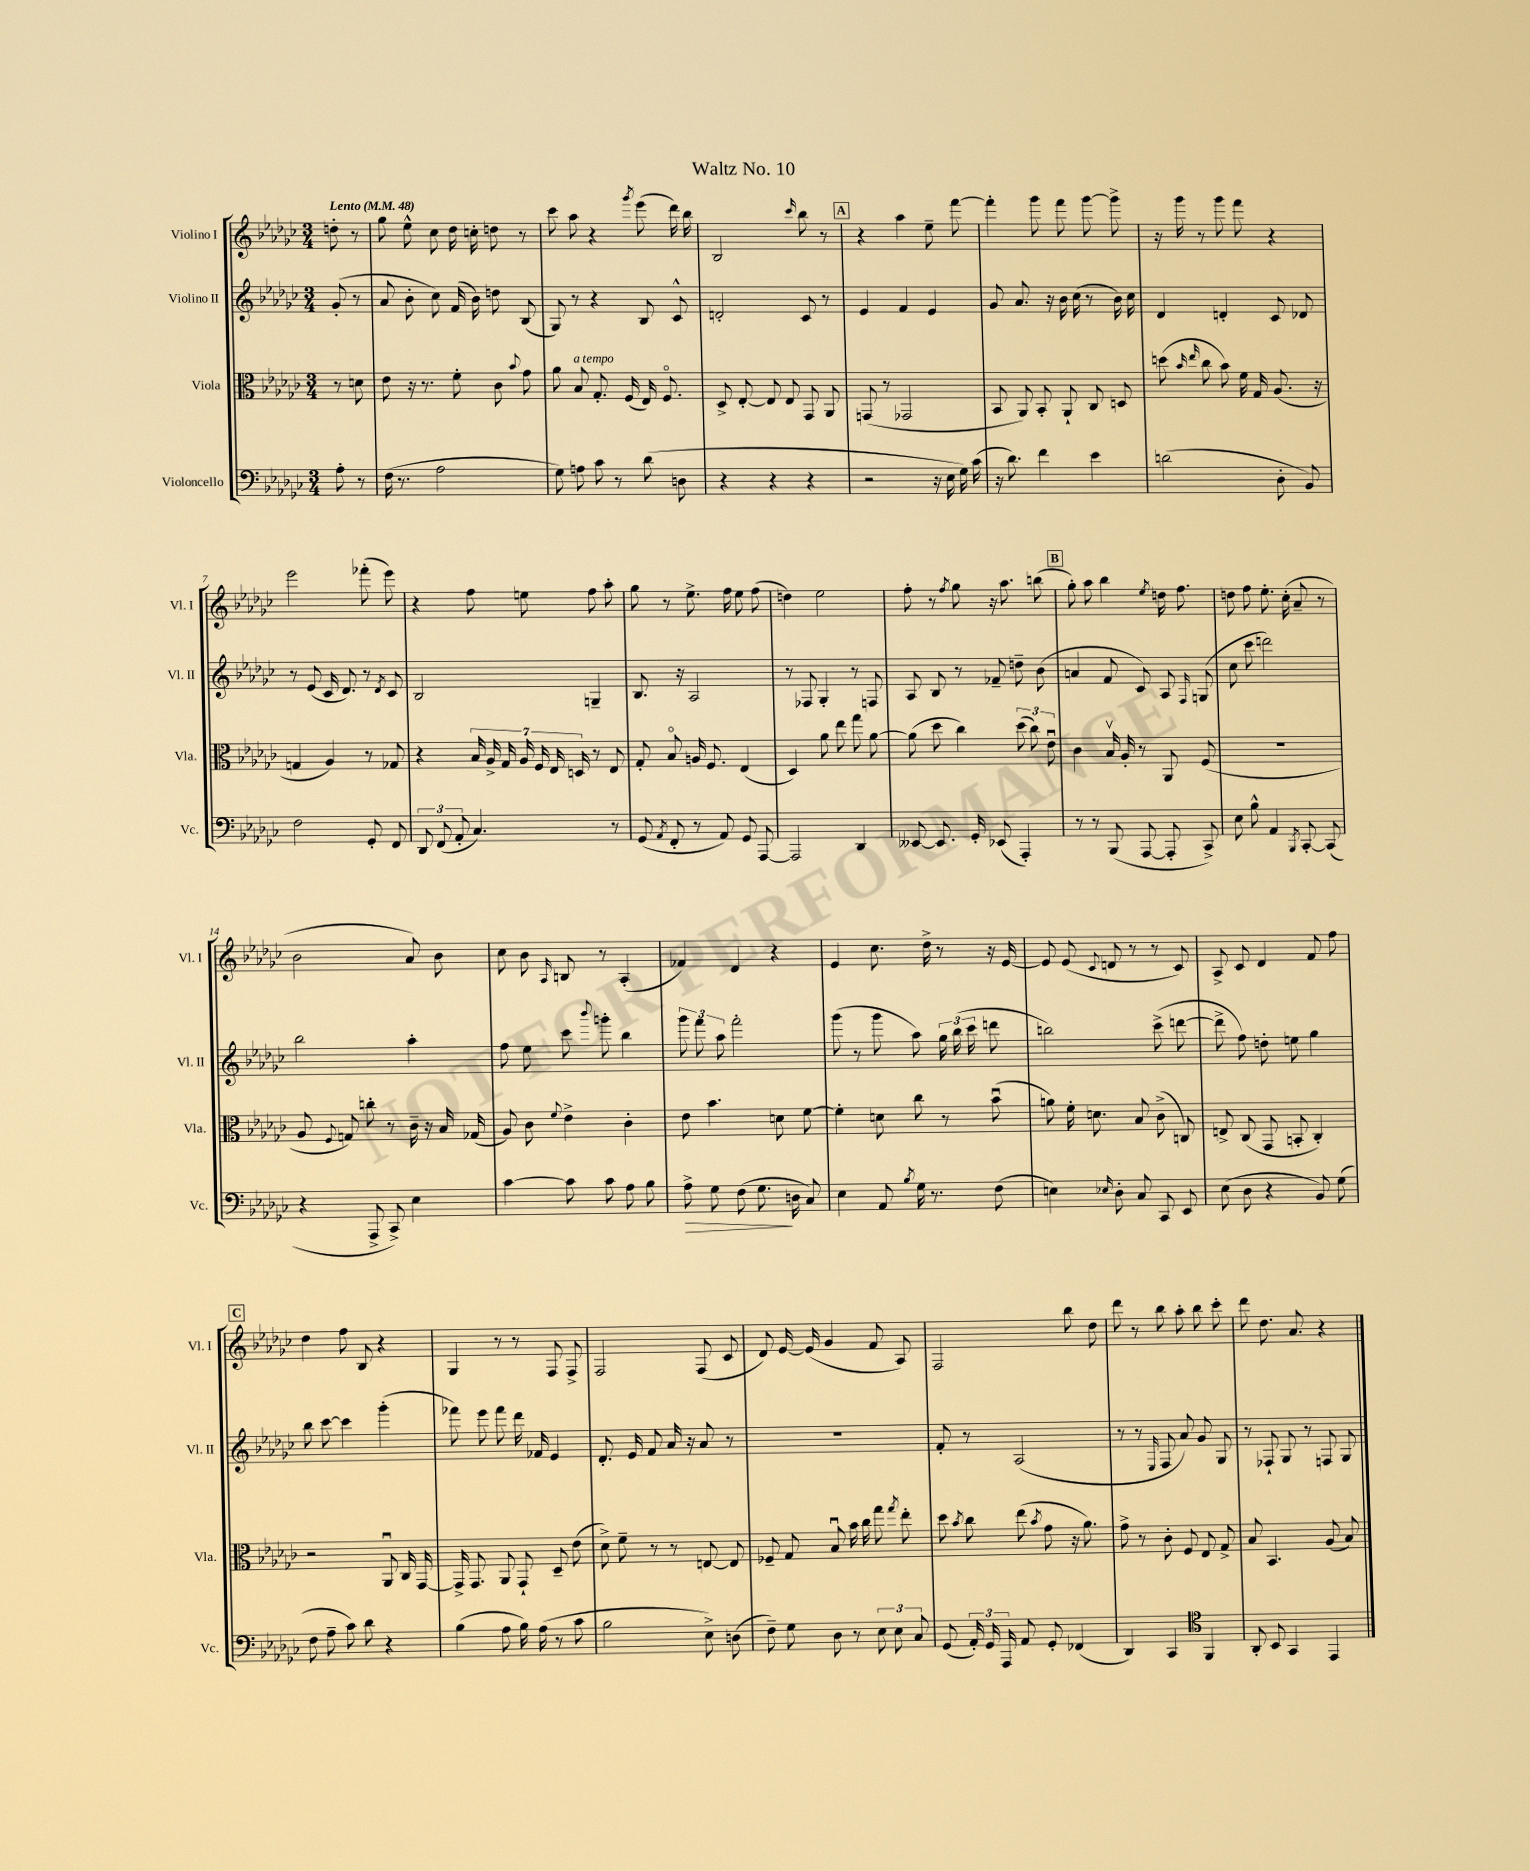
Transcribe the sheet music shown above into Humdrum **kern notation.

**kern	**kern	**kern	**kern
*staff4	*staff3	*staff2	*staff1
*clefF4	*clefC3	*clefG2	*clefG2
*k[b-e-a-d-g-c-]	*k[b-e-a-d-g-c-]	*k[b-e-a-d-g-c-]	*k[b-e-a-d-g-c-]
*M3/4	*M3/4	*M3/4	*M3/4
*MM48	*MM48	*MM48	*MM48
8A-'	8r	(8g-'	8dd'
8r	8d	8r	8r
=	=	=	=
(16F	8e-	8a-	8gg-
8.r	.	.	.
.	16r	8b-'	8ee-^^
.	8.r	.	.
2A-	.	8cc-)	8cc-
.	8f'	(16f	16dd-
.	.	16b-)	16cc'
.	8c-	8dd	8dd
.	8qqb-	.	.
.	8g-	(8B-	8r
=	=	=	=
8G-)	8a-	8G-)	8ccc-
8A	8B-	8r	8aa-
8c-	8.G-'	4r	4r
8r	.	.	.
.	(16F	.	.
.	.	.	8qggg-
(8d-	16E-)	8B-	(8eee-
.	8.Fo	.	.
8D	.	8c-^^	16ddd-)
.	.	.	16bb-
=	=	=	=
4r	8D-^	2d'	2B-
.	[8E-'	.	.
4r	8E-]	.	.
.	8E-	.	.
.	.	.	16qqccc-
4r	8GG-	8c-	8bb-
.	8AA-	8r	8r
=	=	=	=
2r	(8GG	4e-	4r
.	8r	.	.
.	2GG-	4f	4aa-
16r	.	4e-	8ee-~
16E-	.	.	.
16G-)	.	.	[8fff
(16c-	.	.	.
=	=	=	=
16r	8BB-	8g-	4fff']
8.d-)	.	.	.
.	8AA-)	8.a-	.
4f	8BB-'	.	8ggg-
.	.	16r	.
.	8AA-`	16b-	8fff
.	.	(16cc-	.
4e-	8C-	8r	[8ggg-
.	8D	16b-)	8ggg-^]
.	.	16cc-	.
=	=	=	=
(2d	(8dd	4d-	16r
.	.	.	16ggg-
.	16qqb-	.	.
.	16qqee-	.	.
.	8cc-	.	8r
.	8b-)	4d'	8ggg-
.	16f	.	8fff
.	16G-	.	.
8D-'	(8.A-	8c-	4r
8BB-)	.	8d-	.
.	16r	.	.
=	=	=	=
2F	4G	8r	2eee-
.	.	(8e-	.
.	4A-)	16c-	.
.	.	8.d-)	.
8GG-'	8r	8r	(8fff-'
.	.	8qd-	.
8FF	8G-	8c-	8eee-)
=	=	=	=
12DD-	4r	2B-	4r
(12FF	.	.	.
12AA-'	.	.	.
4.C-)	28B-	.	8ff
.	28A-^	.	.
.	28G-	.	.
.	28A-	.	.
.	.	.	8ee
.	28F	.	.
.	28E-	.	.
.	28D	.	.
.	8r	4G~	8ff
8r	8E-	.	8aa-'
=	=	=	=
(8GG-	8G-'	8.B-	8gg-
8qAA-	.	.	.
8FF'	8B-o	.	8r
.	.	16r	.
8r	16A	2A-	8.ee-^
.	8.F	.	.
8AA-)	.	.	.
.	.	.	16ff
8GG-	(4E-	.	8ee-
[8AAA-	.	.	(8ff
=	=	=	=
2AAA-]	4D-)	8r	4dd)
.	.	8F-	.
.	8a-	4G-'	2ee-
.	8ee-	.	.
4DD-	8gg-	8r	.
.	[8a-	8F	.
=	=	=	=
[8EE--	(8a-]	8A-	8ff'
8.EE--]	8dd-	8B-	8r
.	.	.	8qff
.	4cc-)	8r	8gg-
16GG-'	.	.	.
(8EE-	.	8f-~	16r
.	.	.	8.aa-
4AAA-')	(12dd-	8dd~	.
.	12cc-)	.	.
.	.	(8b-	(8bb
.	12e-u	.	.
=	=	=	=
8r	4c-	4a	8gg-')
8r	.	.	8aa-
(8BBB-	16B-v	8f	4bb-
.	16A-'	.	.
[8AAA-	8r	8c-)	.
.	.	.	8qee-
8AAA-']	8AA-	8A-	16dd
.	.	.	8.ff
.	.	16qqF	.
8CC-^)	(8F	(8G	.
=	=	=	=
8E-	2.r	8cc-	8dd
8B-^^	.	8ccc-	8ff
4AA-	.	2ddd)	8.ee-'
.	.	.	(16cc-'
8qBBB-	.	.	.
[8CC-'	.	.	8a-~
(8CC-]	.	.	8r
=	=	=	=
4r	8A-	2bb-	2b-
.	8qqF	.	.
.	8G)	.	.
8AAA-^	8cc'	.	.
8CC-^)	8r	.	.
4E-	16c-~	4aa-'	8a-)
.	16r	.	.
.	16B-	.	8b-
.	(16G-	.	.
=	=	=	=
[4c-	8A-)	8ff	8cc-
.	8c-	8ee-	8b-
.	8qqf	.	16qqA-
8c-]	4e-^	8ccc-	8B
.	.	8qqbbb-	.
8c-	.	8ggg'	8r
8A-	4c-'	4bb-	(4A-'
8B-	.	.	.
=	=	=	=
8A-^	8e-	12ggg-	4f-)
.	.	12fff	.
8G-	4.b-	.	.
.	.	12aa-	.
(8F	.	2fff'	4d-
8.G-	.	.	.
.	8d	.	4r
16D	.	.	.
8C-)	[8f	.	.
=	=	=	=
4E-	4f']	(8ggg-	4e-
.	.	8r	.
8AA-	8d	8ggg-	8.cc-
8qB-	.	.	.
16G-	8cc-	8aa-)	.
8.r	.	.	16dd-^
.	8r	24gg-	8r
.	.	(24bb-	.
.	.	24ccc-	.
(8F	(8b-u	8ddd	16r
.	.	.	[16e-
=	=	=	=
4E)	8a)	2bb)	8e-]
.	16f'	.	(8e-
.	8.d	.	.
16qqE-	.	.	8qqc-
8D-'	.	.	8d
8C-	8B-	.	8r
8CC-	(8c-^	(8ccc-^	8r
8EE-	8C)	[8ddd	8c-)
=	=	=	=
(8E-	8E^	8ddd^]	8A-^
8D-	(8C-	8ff)	8c-
4r	8GG-	8dd'	4d-
.	8BB'	8ee	.
8BB-)	4C-')	4gg-	8f
(8G-	.	.	8ff
=	=	=	=
8F	2r	8bb-	4dd-
8A-~	.	[8ccc-	.
8c-)	.	4ccc-]	8ff
8d-	.	.	8B-
4r	8AA-u	(4ggg-'	4r
.	16C-	.	.
.	[16GG-	.	.
=	=	=	=
(4B-	16GG-^]	8fff-)	4G-
.	8.GG-	.	.
.	.	8eee-	.
8A-	8AA-	8fff-	8r
16B-)	8GG-`	16ddd-	8r
(16A-	.	16f-	.
8r	8D-~	4e-	8F
8c-	(8e-	.	8F^
=	=	=	=
2B-	8d-^)	8.d-'	2F
.	8f~	.	.
.	.	16e-	.
.	8r	8f	.
.	8r	16a-	.
.	.	16r	.
8E-^)	[8E	8a-	(8F
(8D	8E]	8r	8c-
=	=	=	=
8F~)	8F-~	2.r	8d-)
8G-	8G-	.	[16e-
.	.	.	(16e-]
8D-	8B-u	.	4g-
8r	16b-	.	.
.	16cc-	.	.
12E-	8gg-	.	8f
12E-	.	.	.
.	8qgg-	.	.
.	8ee-'	.	8A-)
12C-	.	.	.
=	=	=	=
(8GG-	8dd-	8f'	2F
.	8qb-	.	.
24AA-')	8cc-	8r	.
24GG-	.	.	.
24AAA-	.	.	.
8AA-	(8ee-	(2A-	.
.	8qb-	.	.
8GG-'	8g-	.	.
(4FF-	16r	.	8bb-
.	8.a-)	.	.
.	.	.	8dd-
=	=	=	=
4DD-)	8g-^	8r	8ddd-
.	8r	8r	8r
.	.	16qqE-	.
4CC-	8c-'	8F	8bb-
.	8F	8a-)	8aa-'
*clefC4	*	*	*
4FF	8E-	8g-	8bb-
.	8G-^	8G-	8ccc-'
=	=	=	=
8AA-'	8B-	8r	8ddd-
8BB-	4.BB-	8F-`	8.dd-
4GG-	.	8G-	.
.	.	.	8.a-
.	.	8r	.
4EE-	(8A-	8F	4r
.	8B-)	8G-	.
==	==	==	==
*-	*-	*-	*-
